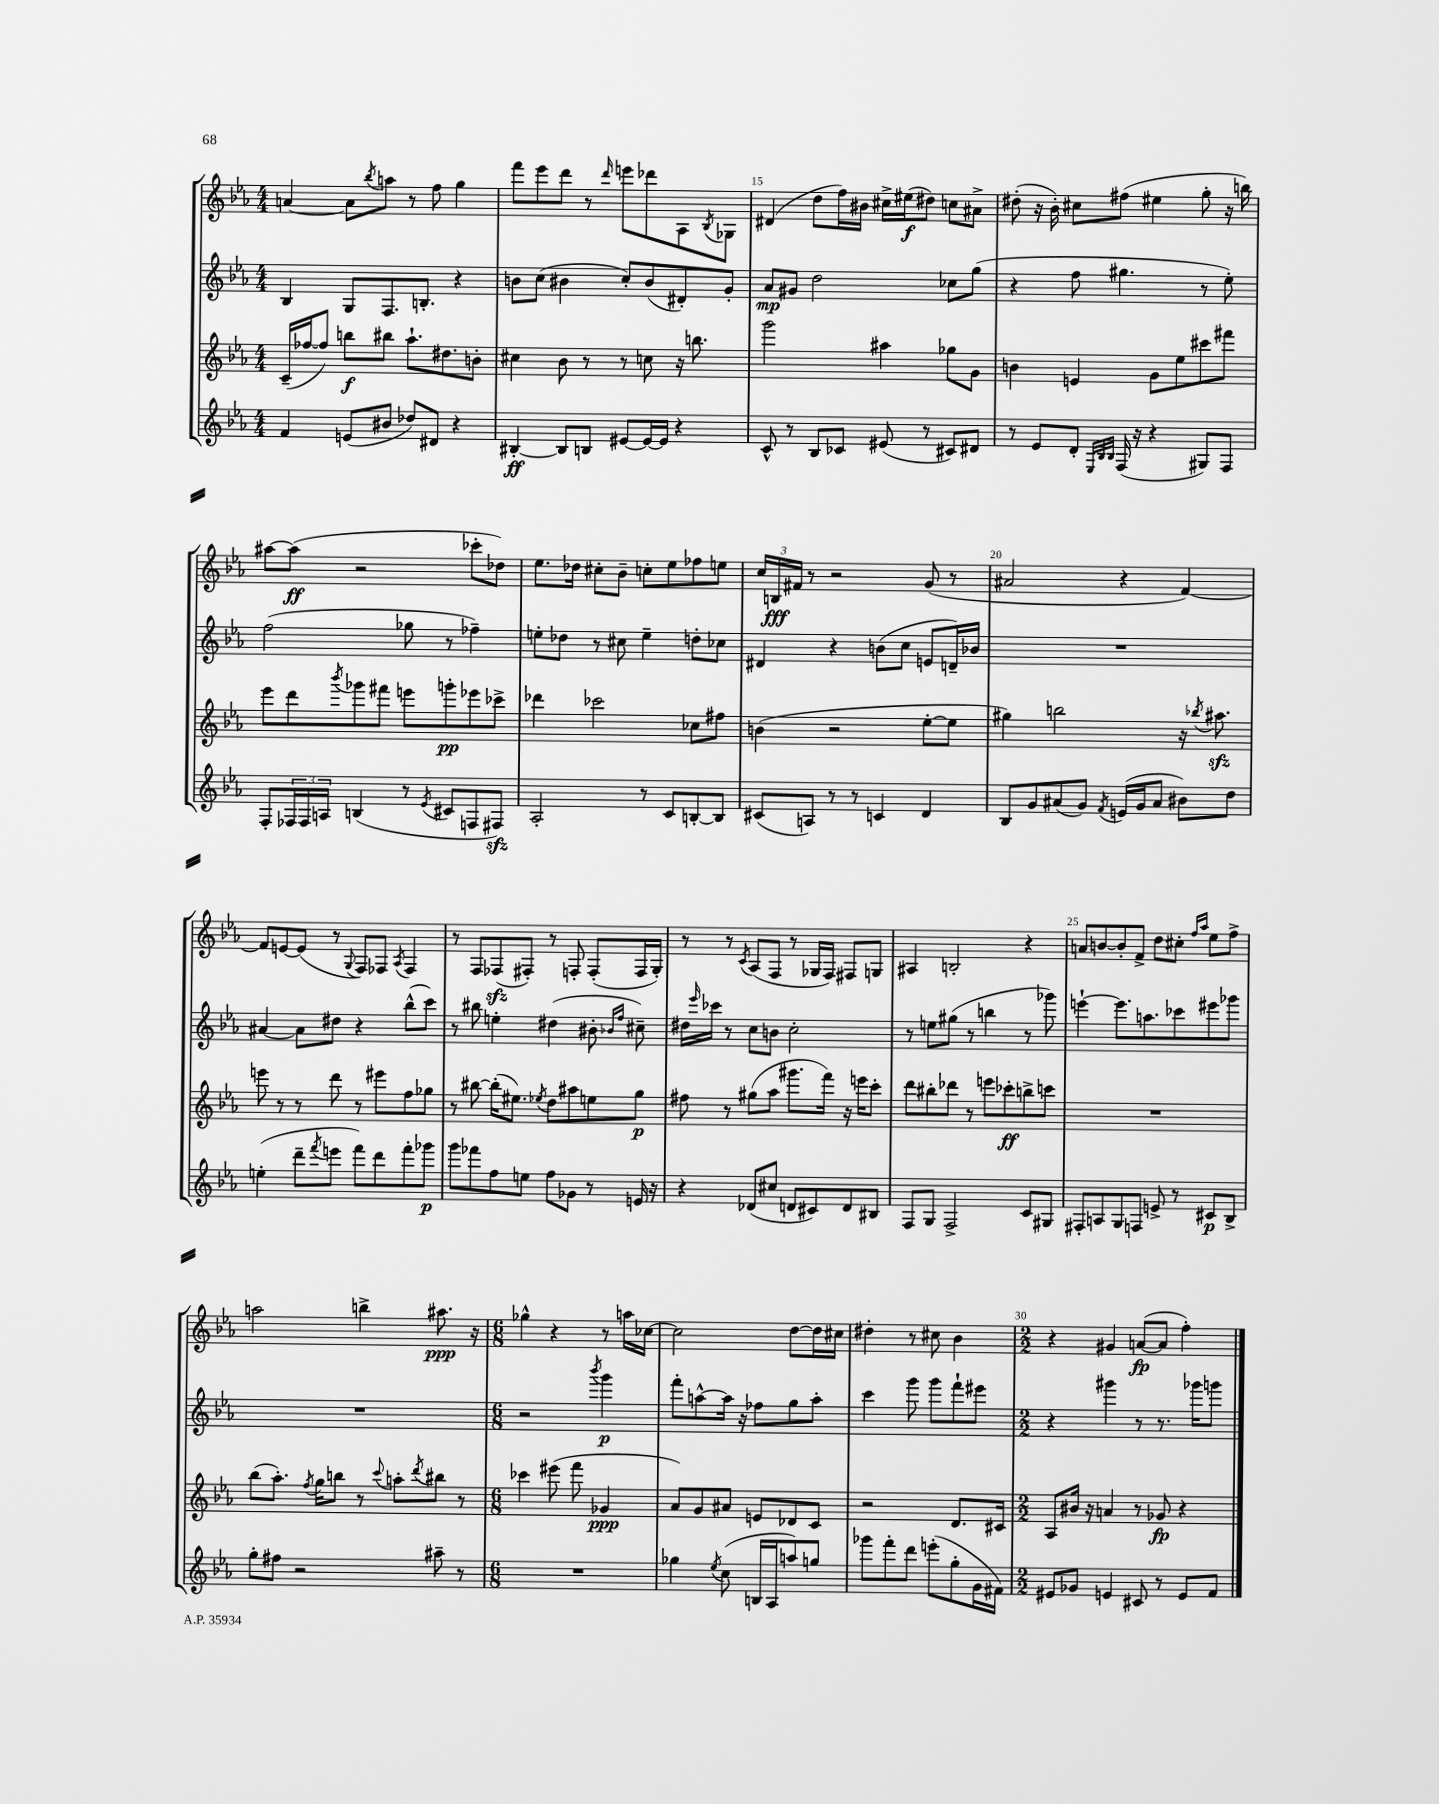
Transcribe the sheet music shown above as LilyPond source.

<<
\new StaffGroup <<
\new Staff = "s0" {
    \clef treble \key ees \major \numericTimeSignature \time 4/4
    a'4~ a'8 \acciaccatura { bes''8 } a''8 r8 f''8 g''4 |
    f'''8 ees'''8 d'''8 r8 \grace { d'''16 } e'''8 des'''8 aes8 \acciaccatura { bes8 } ges8 |
    dis'4( d''8 f''16) bis'16 cis''16-> eis''16\f( dis''8) c''8 ais'8-> |
    dis''8-.( r16 bes'16-.) cis''8 fis''8( eis''4 g''8-. r16 b''16) |
    ais''8~ ais''8\ff( r2 ces'''8-. des''8) |
    ees''8. des''16 cis''8-. bes'8-- c''8-. ees''8 fes''8 e''8 |
    \tuplet 3/2 { c''16 b16\fff fis'16 } r8 r2 g'8( r8 |
    ais'2 r4 f'4~) |
    f'8 e'8~ e'8( r8 \appoggiatura { g8 } f8) fes8 \acciaccatura { aes8 } fes4 |
    r8 f8 fes8\sfz( fis8-.) r8 f8-. f8-.( f16 g16-.) |
    r8 r8 \acciaccatura { c'8 } aes8( f8 r8 ges16 f16) fis8 g8 |
    ais4 b2-. r4 |
    a'8 b'8~ b'8-. f'8-> d''8 cis''8-. \grace { f''16 aes''16 } ees''8 f''8-> |
    a''2 b''4-> ais''8.\ppp r16 |
    \numericTimeSignature \time 6/8 ges''4-^ r4 r8 a''16 ces''16~ |
    ces''2 d''8~ d''16 cis''16 |
    dis''4-. r8 cis''8 bes'4 |
    \numericTimeSignature \time 2/2 r4 gis'4 a'8~\fp( a'8 f''4-.) \bar "|." |
}
\new Staff = "s1" {
    \clef treble \key ees \major \numericTimeSignature \time 4/4
    bes4 g8 f8. b8.-. r4 |
    b'8 c''8( bis'4 c''8-.) bis'8( dis'8-.) g'8-. |
    aes'8\mp gis'8 d''2 ces''8 g''8( |
    r4 f''8 gis''4. r8 ees''8-.) |
    f''2( ges''8 r8 fes''4--) |
    e''8-. des''8 r8 cis''8 e''4-- d''8-. ces''8 |
    dis'4 r4 b'8( c''8 e'8 d'16--) bes'16 |
    R1 |
    ais'4~ ais'8 dis''8 r4 bes''8-^( c'''8) |
    r8 bis''8 e''4-. dis''4( bis'8-. \grace { bes'16 f''16 } cis''8--) |
    dis''16 \grace { ees'''16 } ces'''16 r8 c''8 b'8 c''2-. |
    r8 e''8 gis''8( r8 b''4 r8 ges'''8) |
    e'''4~-! e'''8. a''8. ces'''8 eis'''8 ges'''8 |
    R1 |
    \numericTimeSignature \time 6/8 r2 \acciaccatura { bes'''8 } g'''4\p |
    f'''8-. a''8~-^ a''16 r16 fes''8 g''8 a''8-. |
    c'''4 g'''8 g'''8 f'''8-! eis'''8 |
    \numericTimeSignature \time 2/2 r4 gis'''4 r8 r8. ges'''16 g'''8 \bar "|." |
}
\new Staff = "s2" {
    \clef treble \key ees \major \numericTimeSignature \time 4/4
    c'16--( fes''16~ fes''8) b''8\f bis''8 aes''8.-! dis''8. b'8-. |
    cis''4 bes'8 r8 r8 c''8 r16 b''8. |
    g'''2 ais''4 ges''8 g'8 |
    b'4 e'4 g'8 ees''8 cis'''8 fis'''8 |
    ees'''8 d'''8 \acciaccatura { bes'''8 } ges'''8 fis'''8 e'''8 g'''8-.\pp ees'''8 ces'''8-> |
    des'''4 ces'''2 ces''8 fis''8 |
    b'4( r2 ees''8~-. ees''8 |
    gis''4) b''2 r16 \acciaccatura { bes''8 } ais''8.\sfz |
    e'''8 r8 r8 d'''8 r8 eis'''8 f''8 ges''8 |
    r8 bis''8~ bis''16-.( eis''8.) \acciaccatura { ees''8 } d''8 ais''8 e''8 g''8\p |
    fis''8 r8 gis''8( aes''8 gis'''8. f'''16) r16 e'''16 c'''8-. |
    d'''8 bis''8-. des'''8 r8 e'''8 ces'''8-.\ff b''8-> c'''8 |
    R1 |
    bes''8( aes''8.-.) \acciaccatura { f''8 } g''16 b''8 r8 \appoggiatura { c'''8 } a''8-. \acciaccatura { d'''8 } bis''8 r8 |
    \numericTimeSignature \time 6/8 ces'''4 eis'''8( f'''8 ges'4\ppp |
    aes'8) g'8 ais'8 e'8 des'8 c'8 |
    r2 d'8. cis'16 |
    \numericTimeSignature \time 2/2 aes8 bis'16 r16 a'4 r8 ges'8\fp r4 \bar "|." |
}
\new Staff = "s3" {
    \clef treble \key ees \major \numericTimeSignature \time 4/4
    f'4 e'8( bis'8 des''8) dis'8 r4 |
    bis4~-.\ff bis8 b8 eis'8~ eis'16~ eis'16 r4 |
    c'8-^ r8 bes8 ces'8 eis'8( r8 cis'8) dis'8 |
    r8 ees'8 d'8-. \grace { ees32 bes32 bes32 } f16( r16 r4 gis8) f8 |
    f8-. \tuplet 3/2 { fes16 fes16 a16 } b4( r8 \acciaccatura { ees'8 } cis'8 f8 fis8\sfz) |
    aes2-. r8 c'8 b8~-. b8 |
    cis'8( a8) r8 r8 c'4 d'4 |
    bes8 g'8 ais'8( g'8) \acciaccatura { f'8 } e'16( g'16 ais'8 bis'8) d''8 |
    e''4-.( d'''8-- \acciaccatura { f'''8 } e'''8 f'''8) d'''8 f'''8-. ges'''8\p |
    g'''8 fes'''8 f''8 e''8 f''8 ges'8 r8 e'16 r16 |
    r4 des'8( cis''8 d'8 cis'8) d'8 bis8 |
    f8 g8 f2-> c'8 gis8 |
    fis8-. a8 g8 f8 e'8-> r8 cis'8\p bes8-> |
    g''8-. fis''8 r2 ais''8-- r8 |
    \numericTimeSignature \time 6/8 R2. |
    ges''4 \acciaccatura { ees''8 } c''8( b16 aes16 a''8) g''8 |
    ges'''8 f'''8-. d'''8 e'''8-.( g''8-. g'16 fis'16) |
    \numericTimeSignature \time 2/2 eis'8 ges'8 e'4 cis'8 r8 e'8 f'8 \bar "|." |
}
>>
>>
\layout { \context { \Score currentBarNumber = #13 \override BarNumber.break-visibility = ##(#f #t #t) barNumberVisibility = #(every-nth-bar-number-visible 5) } }
